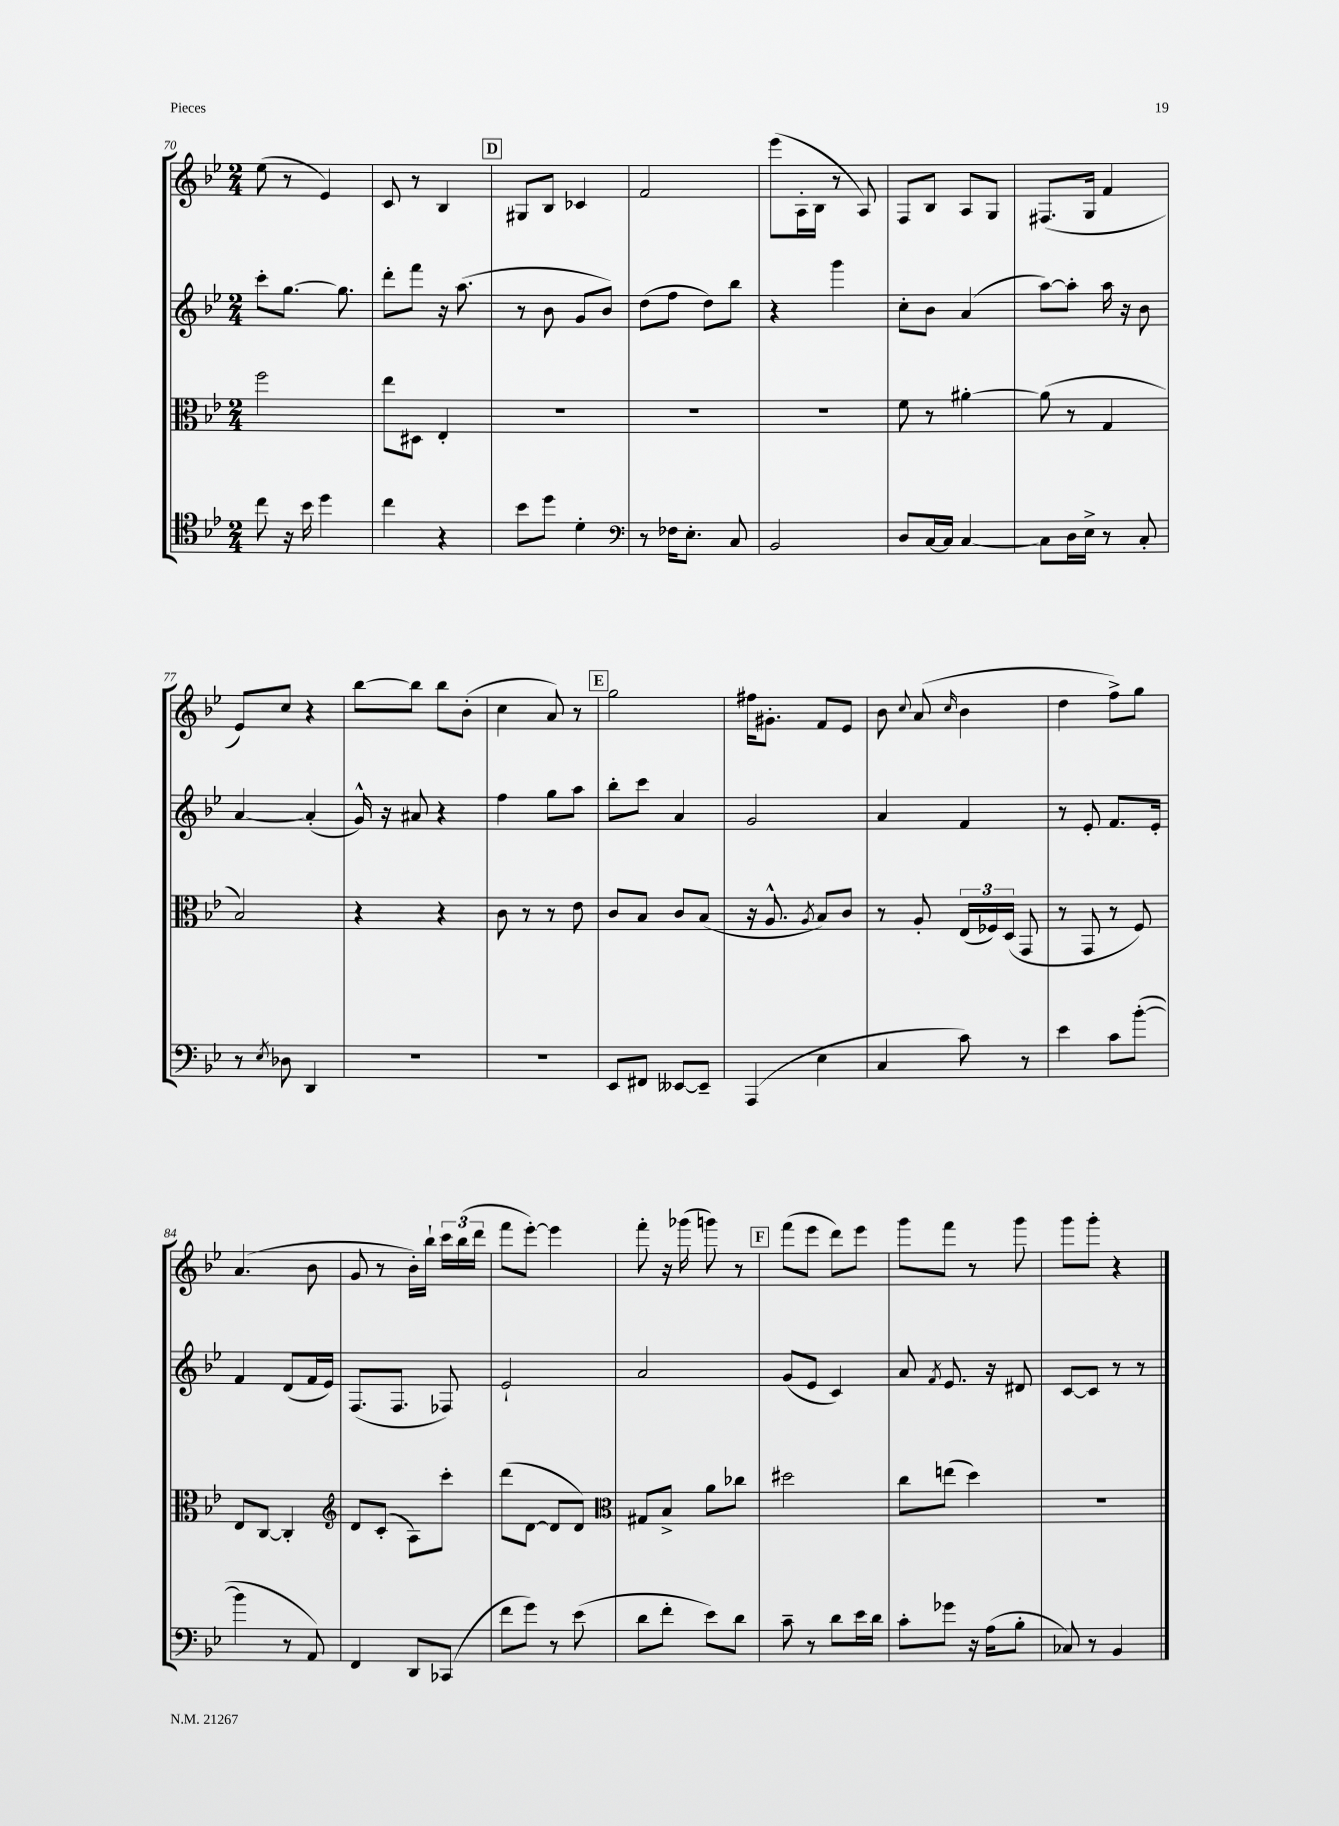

**kern	**kern	**kern	**kern
*staff4	*staff3	*staff2	*staff1
*clefC4	*clefC3	*clefG2	*clefG2
*k[b-e-]	*k[b-e-]	*k[b-e-]	*k[b-e-]
*M2/4	*M2/4	*M2/4	*M2/4
8cc\	2ff\	8ccc'\L	(8ee-\
16r	.	[8.gg\J	8r
16b-\	.	.	.
4dd\	.	.	4e-/)
.	.	8.gg\]	.
=	=	=	=
4cc\	8ee-\L	8ddd'\L	8c/
.	8D#\J	8fff\J	8r
4r	4E-'/	16r	4B-/
.	.	(8.aa\	.
=	=	=	=
8b-\L	2r	8r	8G#/L
8dd\J	.	8b-\	8B-/J
4d'\	.	8g/L	4c-/
.	.	8b-/J)	.
=	=	=	=
*clefF4	*	*	*
8r	2r	(8dd\L	2f/
16F-\LK	.	8ff\J	.
8.E-'\J	.	.	.
.	.	8dd\L)	.
8C/	.	8bb-\J	.
=	=	=	=
2BB-/	2r	4r	(8eee-\L
.	.	.	16A'\L
.	.	.	16B-\JJ
.	.	4ggg\	8r
.	.	.	8A/)
=	=	=	=
8D/L	8f\	8cc'\L	8F/L
[16C/L	8r	8b-\J	8B-/J
16C/]JJ	.	.	.
[4C/	[4a#'\	(4a/	8A/L
.	.	.	8G/J
=	=	=	=
8C\]L	(8a#\]	[8aa\L)	(8.F#/L
16D\L	8r	8aa'\]J	.
16E-^\JJ	.	.	16G/Jk
8r	4G/	16aa\	4f/
.	.	16r	.
8C'/	.	8b-\	.
=	=	=	=
8r	2B-/)	[4a/	8e-/L)
8qE-/	.	.	.
8D-\	.	.	8cc/J
4DD/	.	(4a'/]	4r
=	=	=	=
2r	4r	16g^^/)	[8bb-\L
.	.	16r	.
.	.	8a#/	8bb-\]J
.	4r	4r	8bb-\L
.	.	.	(8b-'\J
=	=	=	=
2r	8c\	4ff\	4cc\
.	8r	.	.
.	8r	8gg\L	8a/)
.	8e-\	8aa\J	8r
=	=	=	=
8EE-/L	8c/L	8bb-'\L	2gg\
8FF#/J	8B-/J	8ccc\J	.
[8EE--/L	8c/L	4a/	.
8EE--~/]J	(8B-/J	.	.
=	=	=	=
(4AAA/	16r	2g/	16ff#\LK
.	8.A^^/	.	8.g#'\J
.	8qA/	.	.
4E-\	8B-/L)	.	8f/L
.	8c/J	.	8e-/J
=	=	=	=
4C/	8r	4a/	8b-\
.	.	.	8qqcc/
.	8A'/	.	(8a/
.	.	.	16qqcc/
8c\)	(24E-/LL	4f/	4b-\
.	24F-/)	.	.
.	(24D/JJ	.	.
8r	8GG/	.	.
=	=	=	=
4e-\	8r	8r	4dd\
.	8GG/	8e-'/	.
8c\L	8r	8.f/L	8ff^\L)
([8b-'\J	8F/)	.	8gg\J
.	.	16e-'/Jk	.
=	=	=	=
4b-\]	8E-/L	4f/	(4.a/
.	[8C/J	.	.
8r	4C'/]	(8d/L	.
8AA/)	.	16f/L	8b-\
.	.	16e-/JJ)	.
=	=	=	=
*	*clefG2	*	*
4FF/	8d/L	(8.F/L	8g/
.	(8c'/J	.	8r
.	.	8.F/J	.
8DD/L	8A\L)	.	16b-'\LL)
.	.	.	16bb-`\JJ
(8CC-/J	8ccc'\J	8F-/)	24ccc\LL
.	.	.	(24bb-\
.	.	.	24ddd\JJ
=	=	=	=
8f\L	(8ddd\L	2e-`/	8fff\L
8g\J)	[8d\J	.	[8eee-'\J)
8r	8d/]L	.	4eee-\]
(8e-\	8d/J)	.	.
=	=	=	=
*	*clefC3	*	*
8d\L	8G#/L	2a/	8fff'\
8f'\J	8B-^/J	.	16r
.	.	.	(16ggg-\
8e-\L)	8a\L	.	8ggg\)
8d\J	8cc-\J	.	8r
=	=	=	=
8c~\	2dd#\	(8g/L	(8fff\L
8r	.	8e-/J	8eee-\J
8d\L	.	4c/)	8ddd\L)
16e-\L	.	.	8eee-\J
16d\JJ	.	.	.
=	=	=	=
8c'\L	8cc\L	8a/	8ggg\L
.	.	8qf/	.
8g-\J	(8ee\J	8.e-/	8fff\J
16r	4dd\)	.	8r
(16A\LK	.	16r	.
8B-'\J	.	8d#/	8ggg\
=	=	=	=
8C-/)	2r	[8c/L	8ggg\L
8r	.	8c/]J	8ggg'\J
4BB-/	.	8r	4r
.	.	8r	.
==	==	==	==
*-	*-	*-	*-
